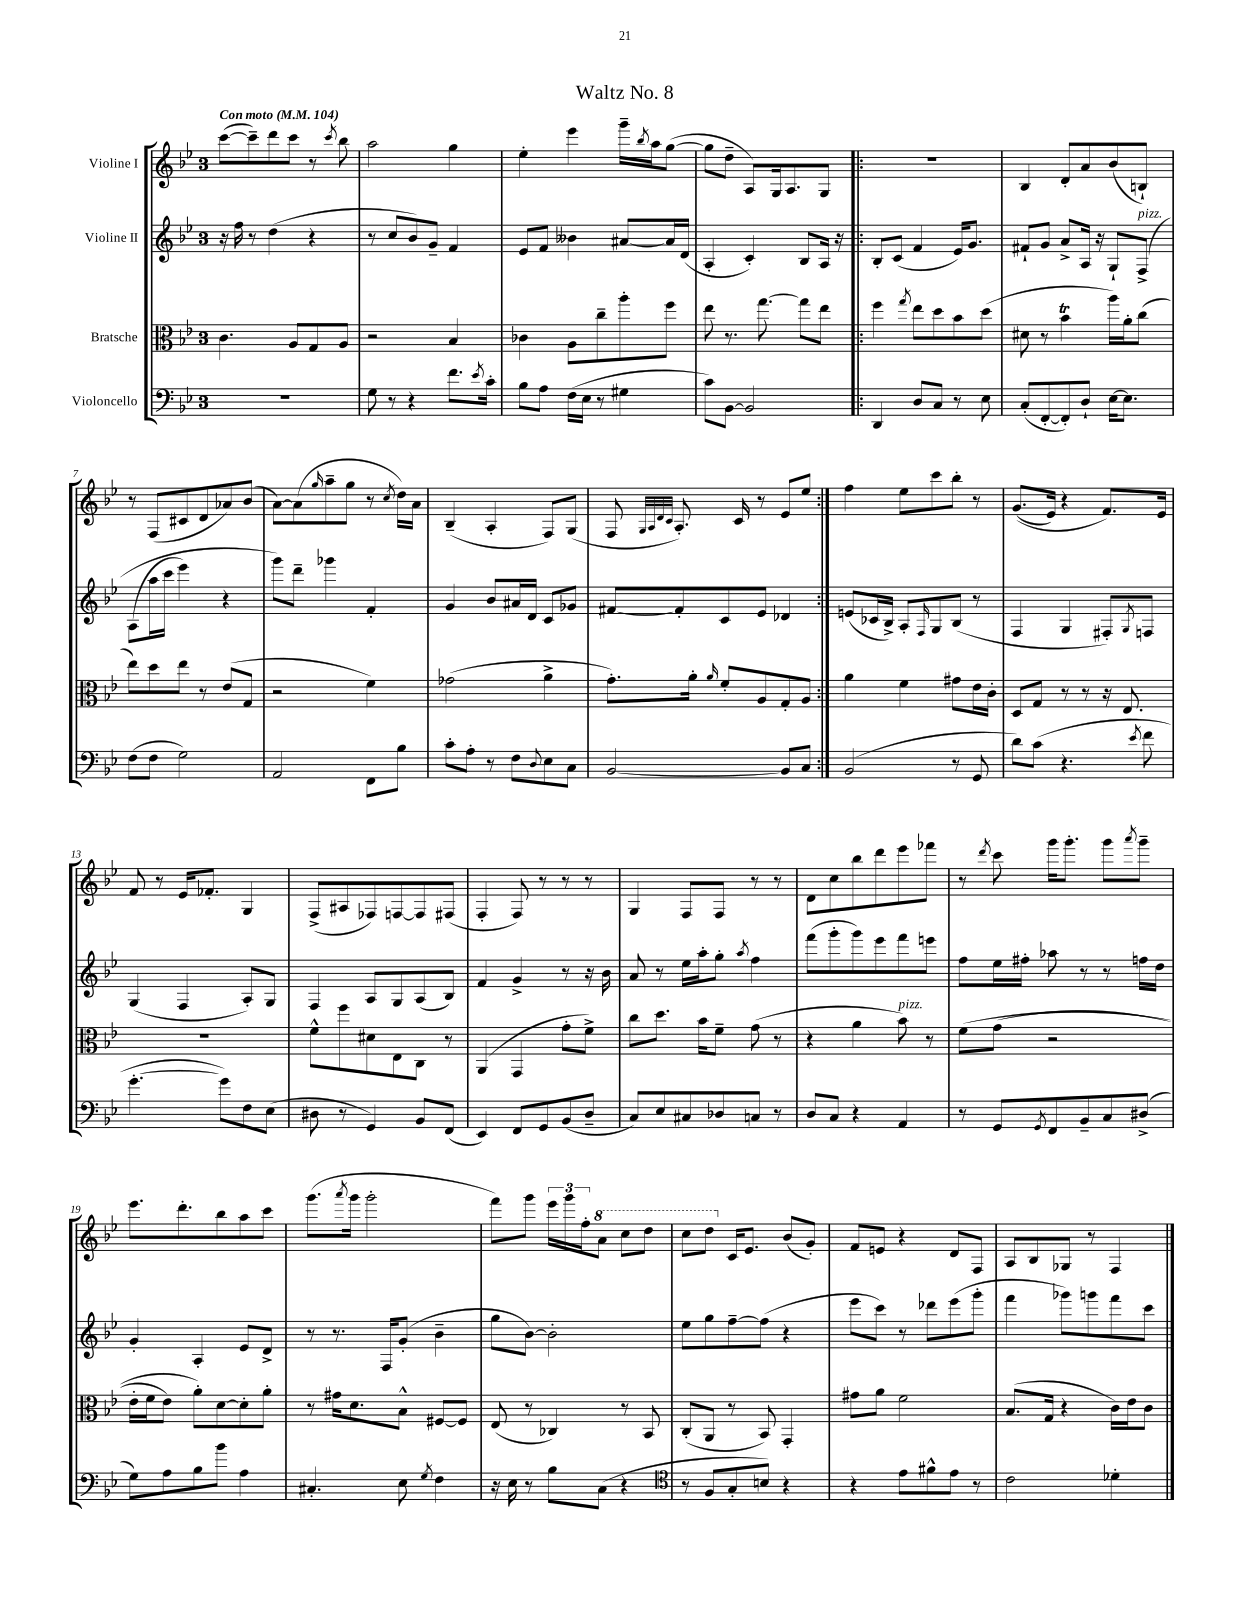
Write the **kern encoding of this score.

**kern	**kern	**kern	**kern
*part4	*part3	*part2	*part1
*staff4	*staff3	*staff2	*staff1
*I"Violoncello	*I"Bratsche	*I"Violine II	*I"Violine I
*clefF4	*clefC3	*clefG2	*clefG2
*k[b-e-]	*k[b-e-]	*k[b-e-]	*k[b-e-]
*M3/4	*M3/4	*M3/4	*M3/4
*MM104	*MM104	*MM104	*MM104
=1	=1	=1	=1
!	!	!	!LO:TX:a:B:t=Con moto
2.r	4.c\	16r	([8ccc\L
.	.	16ff\	.
.	.	8r	8ccc~\])
.	.	(4dd\	8ddd\
.	8A/L	.	8ccc\J
.	8G/	4r	8r
.	.	.	8qccc/
.	8A/J	.	8bb-\
=2	=2	=2	=2
8G\	2r	8r	2aa\
8r	.	8cc/L	.
4r	.	8b-/)	.
.	.	8g~/J	.
8.f\L	4B-/	4f/	4gg\
8qe-/	.	.	.
16c'\Jk	.	.	.
=3	=3	=3	=3
8B-\L	4c-X\	8e-/L	4ee-'\
8A\J	.	8f/J	.
(16F\LL	8A\L	4b--X\	4eee-\
16E-\JJ	.	.	.
8r	8cc~\	.	.
4G#X\	8aa'\	[8a#X/L	16ggg~\LL
.	.	.	8qbb-/
.	.	.	16aa\J
.	8ff\J	16a#/L]	([8gg\J
.	.	(16d/JJ	.
=4	=4	=4	=4
8c\L)	8ee-\	4A'/	8gg\L]
[8BB-\J	8.r	.	8dd~\J
2BB-/]	.	4c'/)	8A/L)
.	[8.gg\	.	.
.	.	.	16G/k
.	.	.	8.A/
.	8gg\L]	8B-/L	.
.	8ee-\J	16A/Jk	8G/J
.	.	16r	.
=5!|:	=5!|:	=5!|:	=5!|:
4DD/	4ff\	8B-'/L	2.r
.	.	(8c/J	.
.	8qgg/	.	.
8D/L	8ee-\L	4f/	.
8C/J	8dd\	.	.
8r	8b-\	16e-/KL)	.
.	.	8.g/J	.
8E-\	(8dd\J	.	.
=6	=6	=6	=6
(8C'/L	8d#X\	8f#X`/L	4B-/
[8FF'/	8r	8g/J	.
8FF'/])	4b-T\	8a^/L	8d'/L
8D`/J	.	16A/Jk	8a/
.	.	16r	.
[16E-\KL	16aa\LL)	8G`/L	(8b-/
8.E-\J]	16a'\J	.	.
!	!	!LO:TX:a:i:t=pizz.	!
.	(8cc\J	(8F^/J	8Bn`/J)
!!LO:LB:g=z
=7	=7	=7	=7
(8F\L	8ee-\L)	(8A\L	8r
8F\J	8dd\	16aa\L	(8F/L
.	.	16ccc\JJ	.
2G\)	8ee-\J	4eee-\)	8c#X/
.	8r	.	8d/
.	(8e-/L	4r	8a-X/)
.	8G/J	.	(8b-/J
=8	=8	=8	=8
2AA/	2r	8ggg\L)	[8a\L)
.	.	8ddd~\J	(8a\]
.	.	.	16qqgg/
.	.	4ggg-X\	8aa~\
.	.	.	8gg\J
8FF\L	4f\)	4f'/	8r
.	.	.	8qcc/
8B-\J	.	.	16dd\LL)
.	.	.	16a\JJ
=9	=9	=9	=9
8c'\L	(2g-X\	4g/	(4B-~/
8A'\J	.	.	.
8r	.	8b-/L	4A'/
8F\L	.	16a#X/L	.
.	.	16d/JJ	.
8qqD/	.	.	.
8E-\	4a^\	8c/L	8F/L)
8C\J	.	8g-X/J	(8G/J
=10	=10	=10	=10
[2BB-/	8.g'\L)	[8f#X/L	8F/
.	.	.	32qqG/LLL
.	.	.	32qqA/
.	.	.	32qqd/
.	.	.	32qqc/JJJ
.	.	8f#'/]	8.A'/)
.	16a'\Jk	.	.
.	16qqa/	.	.
.	8f'/L	8c/	.
.	.	.	16c/
.	8A/	8e-/J	8r
8BB-/L]	8G'/	4d-X/	8e-/L
8C/J	8A/J	.	8ee-/J
=11:|!	=11:|!	=11:|!	=11:|!
(2BB-/	4a\	(8en/L	4ff\
.	.	16c-X/L	.
.	.	16B-^/JJ)	.
.	4f\	8A'/L	8ee-\L
.	.	16qqF/	.
.	.	8G/	8ccc\
8r	8g#X\L	(8B-/J	8bb-'\J
8GG/	16e-\L	8r	8r
.	16c'\JJ	.	.
=12	=12	=12	=12
8d\L)	8D/L	4F/	((8.g/L
(8c\J	8G/J	.	.
.	.	.	16e-/Jk)
4.r	8r	4G/	4r
.	8r	.	.
.	16r	8F#X'/L)	8.f/L)
.	8.E-/	.	.
8qe-/	.	8qG/	.
8f\	.	8Fn/J	.
.	.	.	16e-/Jk
!!LO:LB:g=z
=13	=13	=13	=13
[4.g'\	2.r	(4G/	8f/
.	.	.	8r
.	.	4F/	16e-/KL
.	.	.	8.f-X'/J
8g\L])	.	.	.
8F\	.	8A'/L)	4G/
(8E-\J	.	8G/J	.
=14	=14	=14	=14
8D#X\	8f^^\L	4F/	(8F^/L
8r	8ff\	.	8A#X/
4GG/)	8d#X\	8A/L	8F-X/)
.	8E-\	8G/	[8Fn/
8BB-/L	8C\J	(8A/	8F/]
(8FF/J	8r	8B-/J)	(8F#X/J
=15	=15	=15	=15
4EE-/)	(4AA/	4f/	4F'/
8FF/L	4GG/	4g^/	8F/)
8GG/	.	.	8r
(8BB-/	8g'\L	8r	8r
8D~/J	8f^\J)	16r	8r
.	.	16b-\	.
=16	=16	=16	=16
8C/L)	8cc\L	8a/	4G/
8E-/	8.dd\J	8r	.
8C#X/	.	16ee-\LL	8F/L
.	16b-\KL	16aa'\J	.
8D-X/	8f~\J	8gg'\J	8F/J
.	.	8qaa/	.
8Cn/J	(8g\	4ff\	8r
8r	8r	.	8r
=17	=17	=17	=17
8D/L	4r	(8fff\L	8d\L
8C/J	.	8ggg'\	8cc\
4r	4a\	8ggg\)	8bb-\
.	.	8eee-\	8ddd\
!	!LO:TX:a:i:t=pizz.	!	!
4AA/	8b-\)	8fff\	8eee-\
.	8r	8eeen\J	8fff-X\J
=18	=18	=18	=18
8r	(8f\L	8ff\L	8r
.	.	.	8qddd/
8GG/L	(8g\J	16ee-\L	8ccc\
.	.	16ff#X'\JJ	.
8qGG/	.	.	.
8FF/	2r	8aa-X\	16ggg\KL
.	.	.	8.ggg'\J
8BB-~/	.	8r	.
8C/	.	8r	8ggg\L
.	.	.	8qaaa/
(8D#X^/J	.	16ffn\LL	8ggg~\J
.	.	16dd\JJ	.
!!LO:LB:g=z
=19	=19	=19	=19
8G\L)	16e-'\LL	4g'/	8.eee-\L
.	16f\J	.	.
8A\	8e-\J)	.	.
.	.	.	8.ddd'\
8B-\	8a'\L)	4A'/	.
8b-\J	[8d\	.	8bb-\
4A\	8d'\]	8e-/L	8aa\
.	8a'\J	8d^/J	8ccc\J
=20	=20	=20	=20
4.C#X'/	8r	8r	(8.ggg\L
.	16g#X\KL	8.r	.
.	.	.	8qaaa/
.	8.d\	.	16ggg\Jk
.	.	.	2ggg'\
.	.	16F/KL	.
8E-\	8B-^^\J	(8g'/J	.
8qG/	.	.	.
4F\	[8F#X/L	4b-~\	.
.	8F#/J]	.	.
=21	=21	=21	=21
16r	(8E-/	8gg\L	8fff\L)
16E-\	.	.	.
8r	8r	[8b-\J)	8ggg\J
8B-\L	4C-X/)	2b-'\]	24eee-\LL
.	.	.	24ggg\
.	.	.	24ff'\J
*	*	*	*8va
(8C\J	.	.	8aa\J
4r	8r	.	8ccc\L
.	8BB-/	.	8ddd\J
=22	=22	=22	=22
*clefC4	*	*	*
8r	(8C'/L	8ee-\L	8ccc\L
8F/L	8AA/J	8gg\	8ddd\J
*	*	*	*X8va
8G'/	8r	[8ff~\	16c/KL
.	.	.	8.e-/J
8Bn/J)	8BB-/)	(8ff\J]	.
4r	4GG'/	4r	(8b-/L
.	.	.	8g'/J)
=23	=23	=23	=23
4r	8g#X\L	8eee-\L	8f/L
.	8a\J	8ccc\J)	8en/J
8e-\L	2f\	8r	4r
8f#X^^\	.	8ddd-X\L	.
8e-\J	.	(8eee-\	8d/L
8r	.	8ggg'\J	8F/J
=24	=24	=24	=24
2c\	(8.B-/L	4fff\	8A/L
.	.	.	8B-/
.	16G/Jk	.	.
.	4r	8ggg-X\L)	8G-X/J
.	.	8gggn\	8r
4d-X'\	16c\LL)	8fff\	4F/
.	16e-\J	.	.
.	8c\J	8ccc\J	.
==	==	==	==
*-	*-	*-	*-
